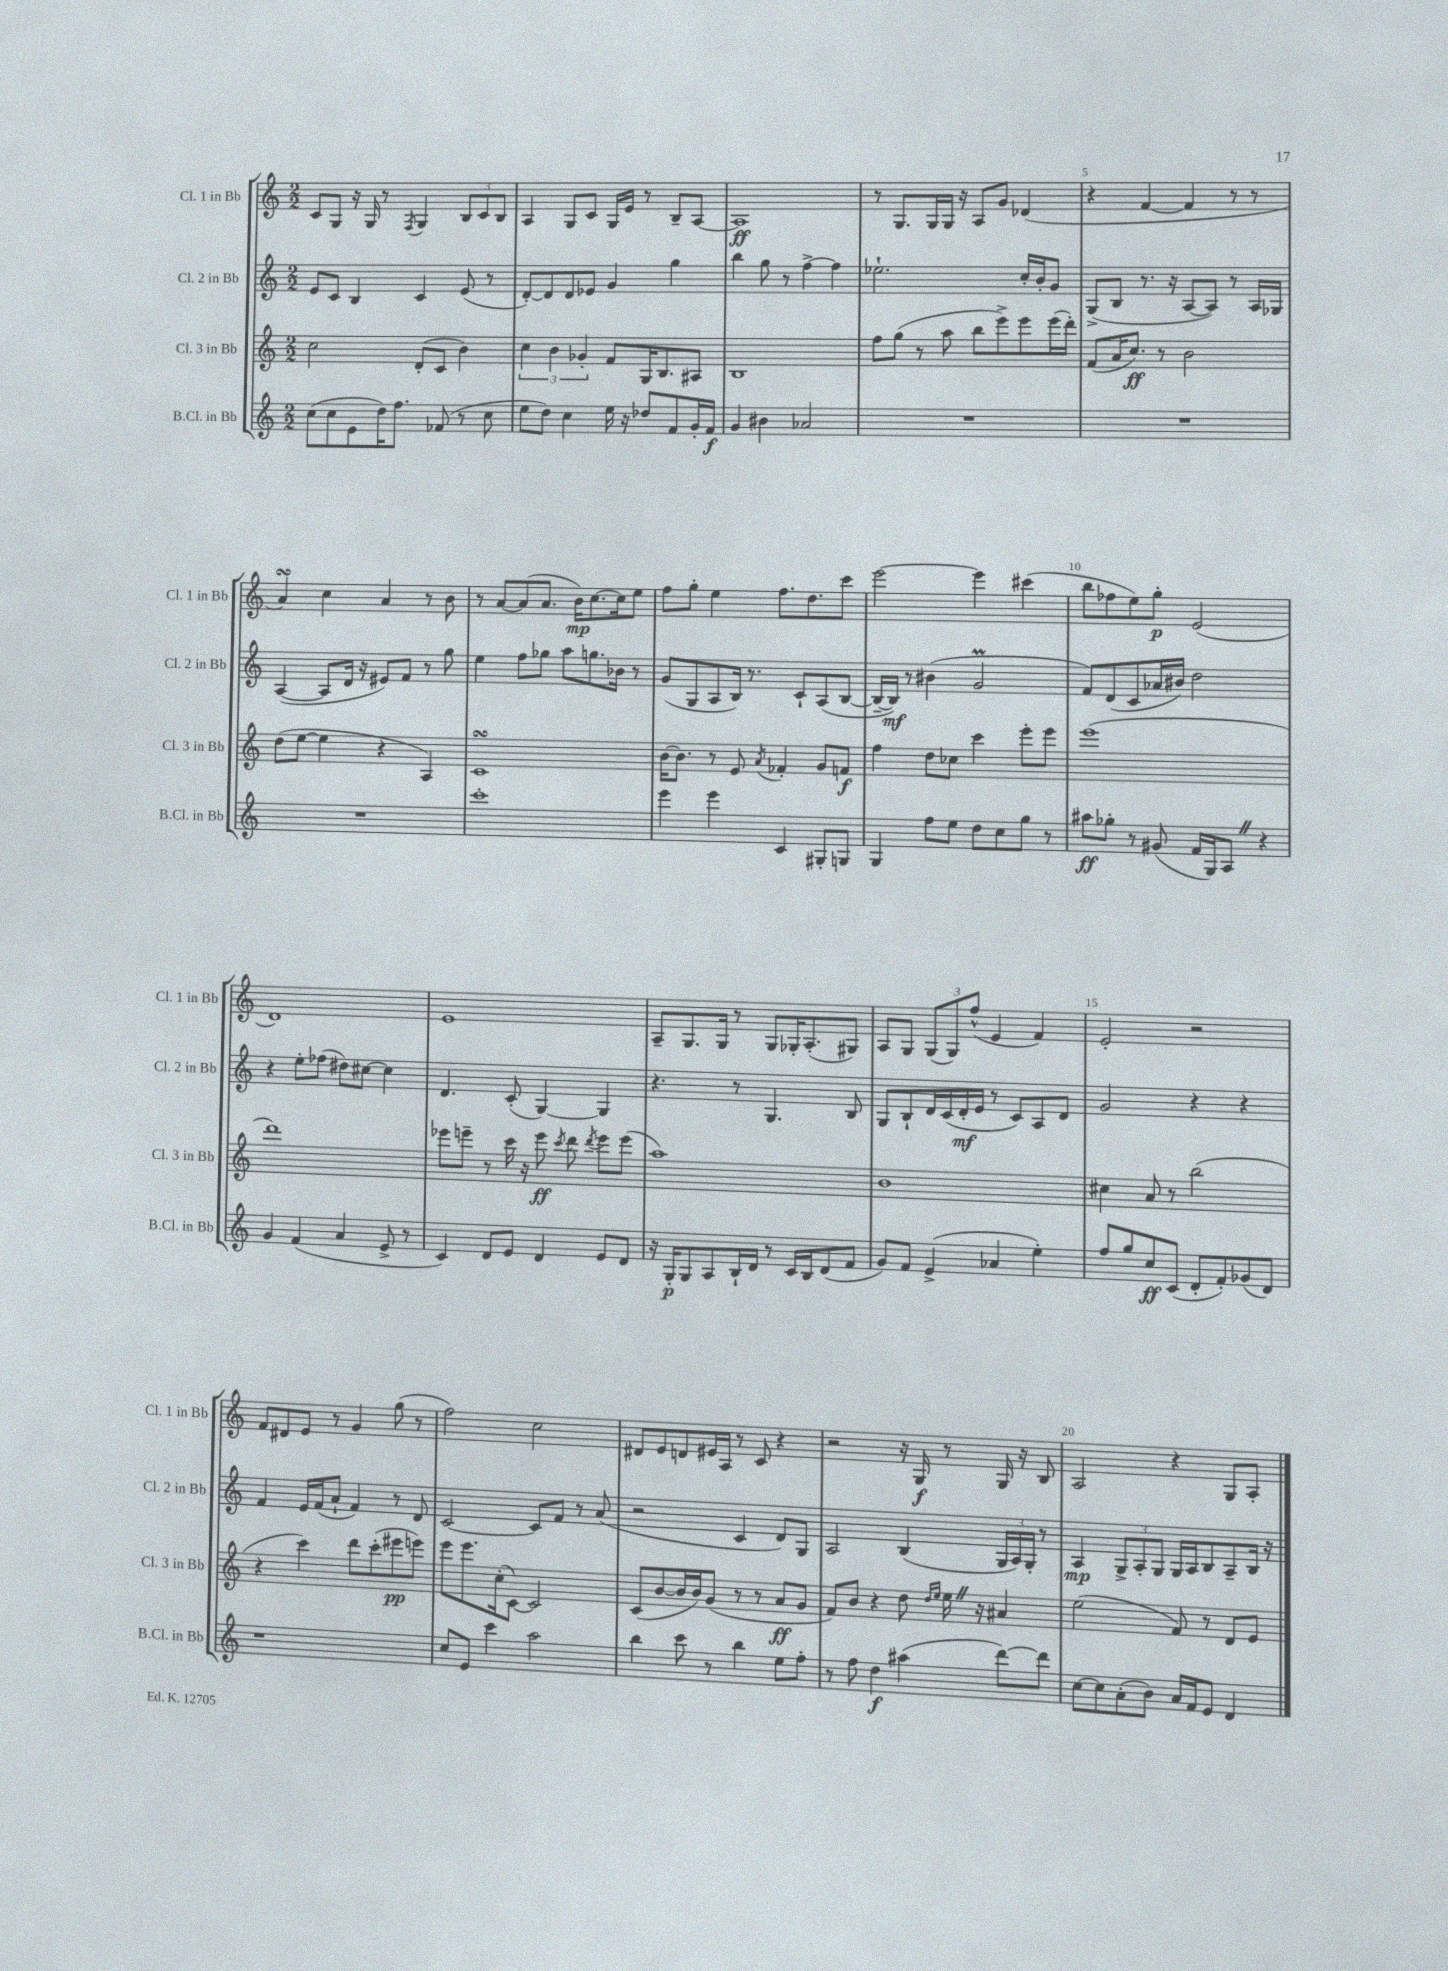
<<
\new StaffGroup <<
\new Staff = "s0" \with { instrumentName = "Cl. 1 in Bb" shortInstrumentName = "Cl. 1 in Bb" } {
    \clef treble \key c \major \numericTimeSignature \time 2/2
    \autoBeamOff c'8[ g8] r16 g16 r8 \acciaccatura { f8 } g4 \tuplet 3/2 { b8[ c'8 b8] } |
    a4 g8[ c'8] g16[ e'16] r8 b8[-- a8]~ |
    a1\ff |
    r8 g8.[ g16 g16] r16 a8[ g'8] des'4( |
    r4 f'4~ f'4 r8 r8 |
    a'4\turn) c''4 a'4 r8 b'8 |
    r8 a'8[~ a'8( a'8.] b'16[\mp) c''8.~ c''16 e''8] |
    f''8[ g''8]-. e''4 f''8.[ d''8. c'''8] |
    e'''2~ e'''4 cis'''4( |
    b''8[ fes''8 e''8) g''8]-.\p e'2( |
    d'1) |
    e'1 |
    a8[-- g8. g16] r8 g8[ ges16-. a8.-.( gis8]) |
    a8[ g8] \tuplet 3/2 { g8[( g8) f''8]-^( } e'4 f'4) |
    e'2-. r2 |
    f'8[ dis'8 e'8] r8 g'4 g''8( r8 |
    f''2) c''2 |
    dis'8[ e'8 d'8 eis'16 a16] r8 c'8 r4 |
    r2 r16 g16\f r8 g16 r16 b8 |
    a2 r4 g8[ a8]-. \bar "|." |
}
\new Staff = "s1" \with { instrumentName = "Cl. 2 in Bb" shortInstrumentName = "Cl. 2 in Bb" } {
    \clef treble \key c \major \numericTimeSignature \time 2/2
    \autoBeamOff e'8[ c'8] b4 c'4 e'8( r8 |
    d'8[~-.) d'8 d'8 ees'8] g'4 g''4 |
    b''4 g''8 r8 f''4~-> f''4 |
    ees''2.-! c''16[-. b'16-. g'8] |
    g8[->( b8] r8. r16 a8[~ a8]) r8 a16[ ges16] |
    a4~( a8[ d'16] r16 eis'8[) f'8] r8 g''8 |
    e''4 f''8[ ges''8] a''8[ g''8. bes'16] r8 |
    g'8[( g8 a8 b16]) r8. c'8[-! a8( b8]~ |
    b16[~-- b16]\mf) r8 bis'4( g'2\prall |
    f'8[) d'8( c'8 aes'16 bis'16]) d''2 |
    r4 e''8[-. fes''8]( dis''8[) cis''8]~ cis''4 |
    d'4. c'8-.( g4~) g4 |
    r4. r8 g4. b8 |
    g8[ b8-! d'16 c'16( d'16-.\mf e'16] r8 c'8[) a8 d'8] |
    g'2 r4 r4 |
    f'4 e'16[ f'16( a'8]-! f'4) r8 d'8 |
    c'2~ c'8[ f'8] r8 a'8( |
    r2 c'4 d'8[) g8] |
    a2 b4( \tuplet 3/2 { g16[ a16) g16]-. } r8 |
    a4\mp \tuplet 3/2 { g8[-> a8-. g8] } g16[ a16 b8 a8-- b16] r16 \bar "|." |
}
\new Staff = "s2" \with { instrumentName = "Cl. 3 in Bb" shortInstrumentName = "Cl. 3 in Bb" } {
    \clef treble \key c \major \numericTimeSignature \time 2/2
    \autoBeamOff c''2 d'8[-.( c'8] b'4) |
    \tuplet 3/2 { c''4 b'4 ges'4-. } f'8[ g16 b8. ais8] |
    b1 |
    f''8[ g''8]( r8 a''8 b''8[ e'''8->) e'''8 e'''16( d'''16]-.) |
    f'8[( a'16 c''8.]\ff) r8 b'2 |
    d''8[( e''8]~ e''4 r4 a4) |
    c'1\turn |
    b'16[~ b'8.] r8 e'8 \acciaccatura { a'8 } fes'4-. g'8[ f'8]\f |
    f''4 d''8[ ces''8] c'''4 e'''8[-. e'''8] |
    e'''1( |
    d'''1) |
    ees'''8[ e'''8]-- r8 c'''16 r16 e'''8\ff \acciaccatura { c'''8 } d'''8 \acciaccatura { d'''8 } e'''8[ e'''8]( |
    a''1) |
    b'1 |
    cis''4 a'8 r8 b''2( |
    r4 c'''4) d'''8[ c'''8-.( eis'''8\pp e'''8]) |
    e'''8[ e'''8. c''16-.( c'8]~) c'2 |
    c'8[( b'8~ b'16 b'16) g'8]( r8 r8 a'8[\ff g'8] |
    f'8[) b'8] r4 d''8 \grace { d''16[ e''16] } e''16 \once \override BreathingSign.text = \markup { \musicglyph "scripts.caesura.straight" } \breathe r16 ais'4 |
    e''2( f'8) r8 d'8[ e'8] \bar "|." |
}
\new Staff = "s3" \with { instrumentName = "B.Cl. in Bb" shortInstrumentName = "B.Cl. in Bb" } {
    \clef treble \key c \major \numericTimeSignature \time 2/2
    \autoBeamOff c''8[( c''8 e'8 d''16) f''8.] fes'8( r8 c''8 |
    e''8[ d''8]) c''4 e''16 r16 des''8[ f'8 g'16-. f'16]\f |
    g'4 bis'4 aes'2 |
    R1 |
    R1 |
    R1 |
    c'''1-. |
    e'''4 e'''4 c'4 gis8[-. g8] |
    g4 f''8[ e''8] d''8[ c''8 g''8] r8 |
    ais''8[\ff ges''8]-. r8 gis'8( f'16[ g16) a8] \once \override BreathingSign.text = \markup { \musicglyph "scripts.caesura.straight" } \breathe r4 |
    g'4 f'4( a'4 e'8-> r8 |
    c'4) d'8[ e'8] d'4 e'8[ d'8] |
    r16 g16[-.\p g8 a8 b16-! d'16] r8 c'16[ b16 d'8( f'8] |
    g'8[) f'8] e'4->( aes'4 e''4-.) |
    f''8[ g''8 c''8\ff c'8]( d'8[-. f'8-.) ges'8( d'8]) |
    r1 |
    c''8[ e'8] c'''4 a''2 |
    b''4 c'''8 r8 b''4 e''8[ f''8]-. |
    r8 f''8 d''4\f ais''4( d'''8[~) d'''8] |
    c''8[~ c''8 a'8-.( b'8]) a'16[ f'16 e'8] d'4 \bar "|." |
}
>>
>>
\layout { \context { \Score \override BarNumber.break-visibility = ##(#f #t #t) barNumberVisibility = #(every-nth-bar-number-visible 5) } }
